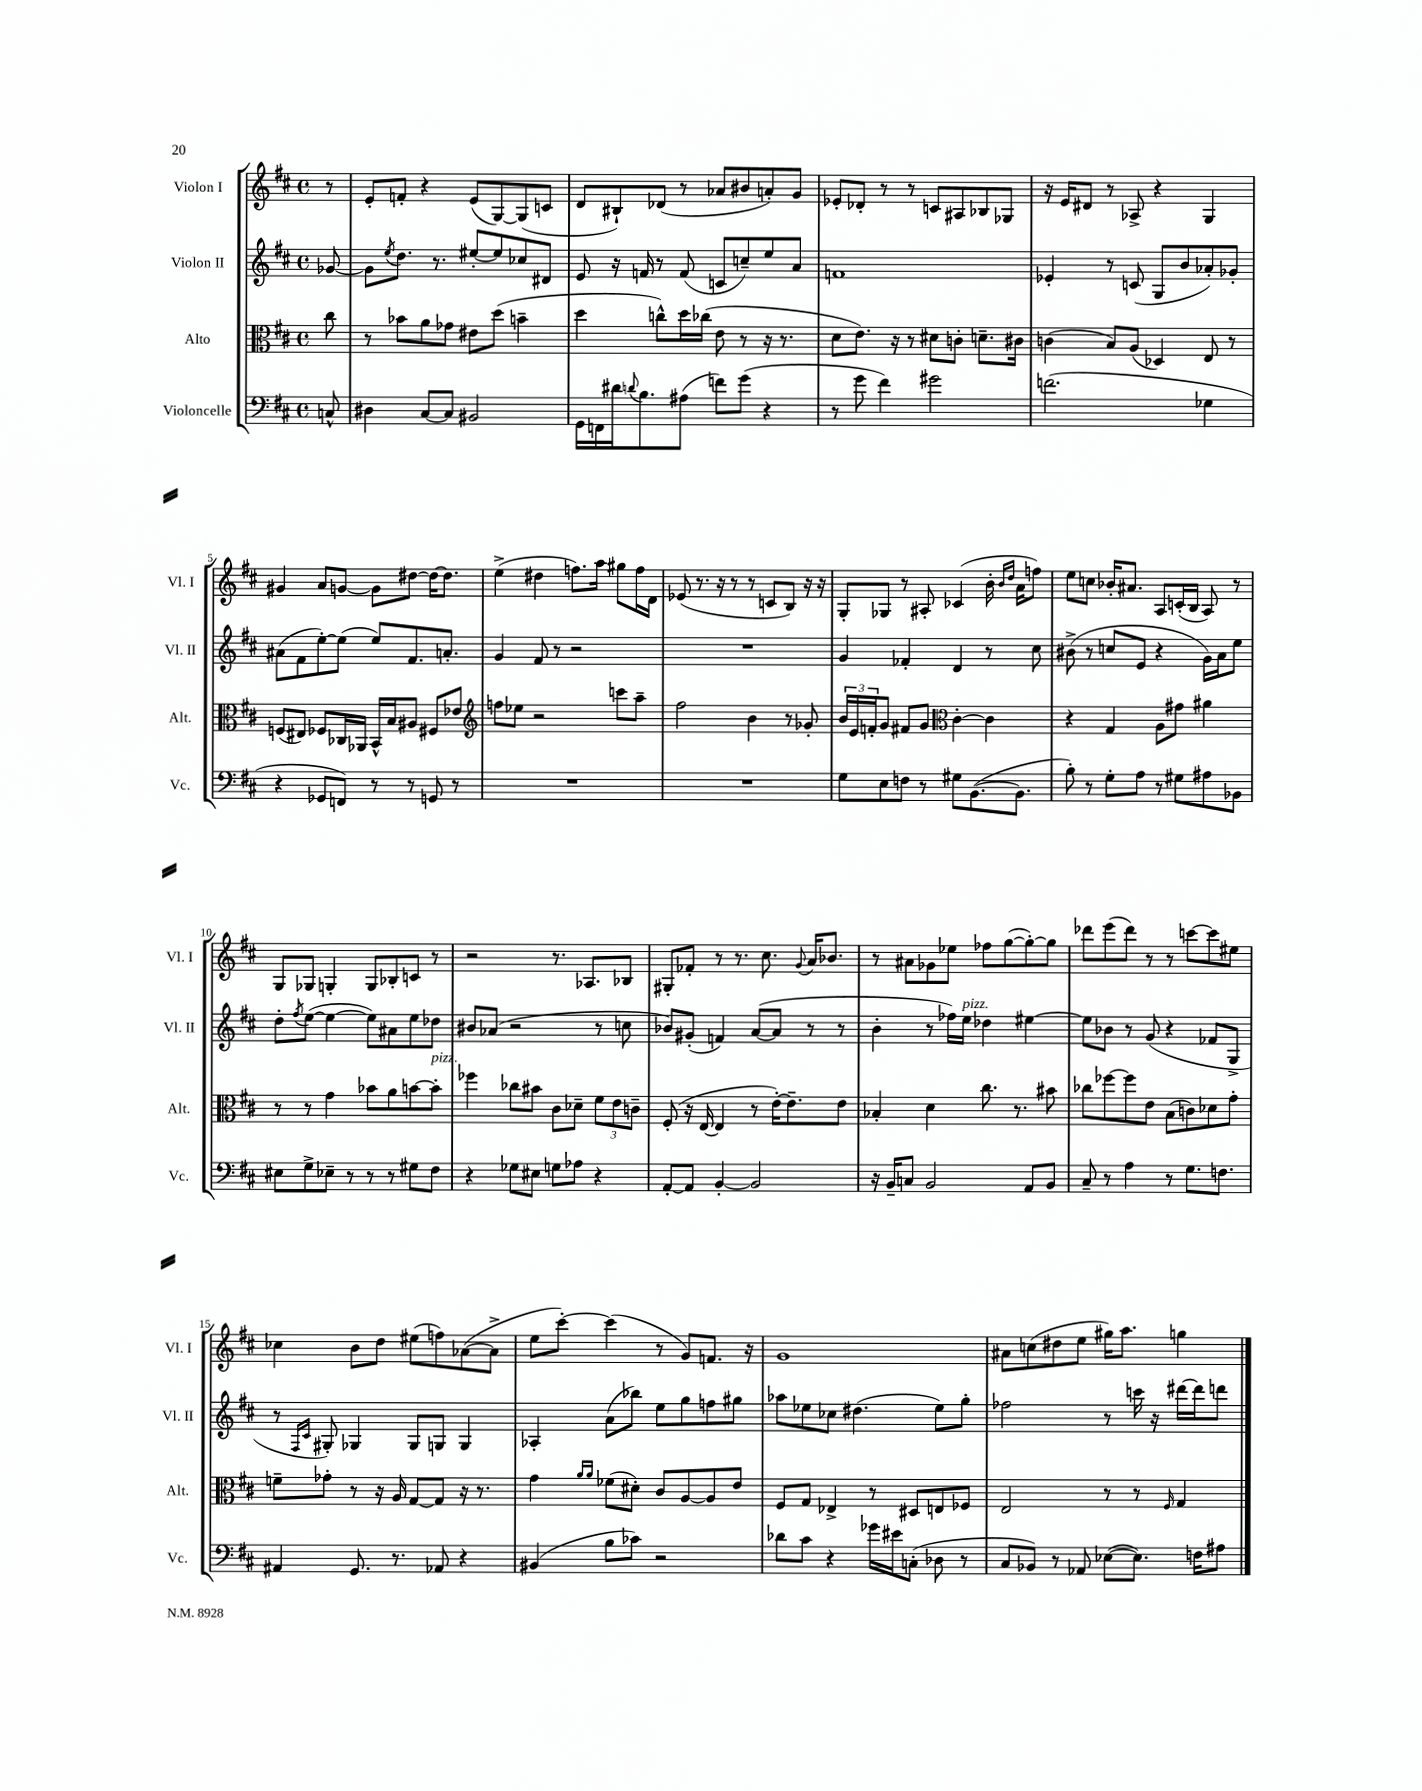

**kern	**kern	**kern	**kern
*staff4	*staff3	*staff2	*staff1
*clefF4	*clefC3	*clefG2	*clefG2
*k[f#c#]	*k[f#c#]	*k[f#c#]	*k[f#c#]
*M4/4	*M4/4	*M4/4	*M4/4
*met(c)	*met(c)	*met(c)	*met(c)
8C^^	8cc#	[8g-	8r
=	=	=	=
4D#	8r	8g-]	8e'
.	.	8qee	.
.	8b-	8.dd	8f'
[8C#	8a	.	4r
.	.	8.r	.
8C#]	8g-	.	.
2BB#	8e#	[8ee#'	(8e
.	(8dd	8ee#]	[8G)
.	4b~	8cc-	(8G]
.	.	8d#	8c
=	=	=	=
16GG	4dd	8e	8d
16FF	.	.	.
16d#	.	16r	8B#`)
8qqd	.	.	.
8.B	.	16f	.
.	8cc^^)	8r	(8d-
(8A#	16dd	(8f	8r
.	(16cc-	.	.
8f)	8e	8c	8a-
(8g	8r	8cc~)	8b#
4r	16r	8ee	8a')
.	8.r	.	.
.	.	8a	8g
=	=	=	=
8r	8d	1f	8e-'
8g	8.e)	.	8d-'
4f#)	.	.	8r
.	16r	.	.
.	8r	.	8r
2g#	8d#	.	8c
.	8c'	.	8A#
.	8.d~	.	8B-
.	.	.	8G-
.	16c#	.	.
=	=	=	=
(2.f	(4c	4e-'	16r
.	.	.	16e
.	.	.	8d#
.	8B)	8r	8r
.	(8A	(8c	8A-^
.	4D-)	8G	4r
.	.	8b	.
4G-	8E	8a-')	4G
.	8r	8g-'	.
=	=	=	=
4r	(8F	(8a#	4g#
.	8E#)	8f#	.
8GG-	8F-	[8ee')	8a
8FF)	16C-	(8ee]	[8g
.	16AA-	.	.
8r	16BB^^	8ee)	8g]
.	16B	.	.
8r	8A#	8.f#	[8dd#
8GG	8F#	.	16dd#_
.	.	8.a'	8.dd#]
8r	8e-	.	.
=	=	=	=
*	*clefG2	*	*
1r	8ff	4g	(4ee^
.	8ee-	.	.
.	2r	8f#	4dd#
.	.	8r	.
.	.	2r	8.ff)
.	.	.	16aa
.	8ccc	.	8gg#
.	8aa~	.	16ff
.	.	.	16d
=	=	=	=
1r	2ff#	1r	(8e-
.	.	.	8.r
.	.	.	16r
.	.	.	8r
.	4b	.	8r
.	.	.	8c
.	8r	.	8B)
.	8g-'	.	16r
.	.	.	16r
=	=	=	=
8G	24b	4g	8G'
.	24e	.	.
.	24f'	.	.
8E	8g	.	8G-
8F	8f#	4f-'	8r
8r	8g	.	8A#'
*	*clefC3	*	*
8G#	[4c#'	4d	(4c-
([8.BB	.	.	.
.	4c#]	8r	16b'
.	.	.	16qqb
.	.	.	16qqdd
8.BB]	.	.	16a
.	.	8cc#	8ff)
=	=	=	=
8B')	4r	(8b#^	8ee
8r	.	8r	8cc
8G'	4G	8cc	16b-'
.	.	.	8.a#
8A	.	8e	.
8r	8A	4r	8A
8G#	8g#	.	(16c'
.	.	.	16B
8A#	4a#	16g)	8A)
.	.	16a	.
8BB-	.	8ee	8r
=	=	=	=
8E#	8r	8dd'	8G
.	.	8qff#	.
8G^	8r	([8ee	8G-
8E-~	4g	4ee_	4G'
8r	.	.	.
8r	8b-	8ee])	8G
8r	8a	8a#	8B-'
8G#	[8b	8ee	8c
8F#	8b']	8dd-	8r
=	=	=	=
4r	4ff-	8b#	2r
.	.	(8a-	.
8G-	8cc-	2r	.
8E#	8b#	.	.
8G	8c#	.	8.r
8A-	8d-~	.	.
.	.	.	8.A-
4r	12f#	8r	.
.	12e	.	.
.	.	8cc	8B-
.	12c~	.	.
=	=	=	=
[8AA'	(8F#'	8b-)	8G#'
8AA]	16r	(8g#'	8f-'
.	[16E	.	.
[4BB'	4E]	4f)	8r
.	.	.	8.r
2BB]	8r	([8a	.
.	.	.	8.cc#
.	[16e')	8a]	.
.	8.e~]	.	.
.	.	.	8qqg
.	.	8r	16a
.	.	.	8.b-
.	8e	8r	.
=	=	=	=
16r	4B-'	4b'	8r
16BB~	.	.	.
8C	.	.	8a#
2BB	4d	8r	8g-
.	.	16ff-)	8ee-
.	.	16ee	.
.	8.cc#	4dd-	8ff-
.	.	.	([8gg
.	8.r	.	.
8AA	.	[4ee#	8gg'_)
8BB	8b#	.	8gg]
=	=	=	=
8C#~	8cc-	8ee#]	8ddd-
8r	[8ff-	8b-	(8eee
4A	8ff-]	8r	8ddd-)
.	8e	(8g	8r
8r	(8B	4r	8r
8.G	8c)	.	[8ccc
.	8d-	8f-	8ccc]
8.F	.	.	.
.	8g'	8G^	8ee#
=	=	=	=
4AA#	8f~	8r	4cc-
.	.	16qqF#	.
.	.	16qqc#	.
.	8g-'	8G#')	.
8.GG	8r	4G-	8b
.	16r	.	8dd
8.r	16A	.	.
.	[8G	8G-	(8ee#
8AA-	8G]	8G	8ff)
4r	16r	4G	([8a-
.	8.r	.	.
.	.	.	8a-^]
=	=	=	=
(4BB#	4g	4A-'	8ee
.	.	.	[8ccc#')
.	16qqa	.	.
.	16qqa	.	.
8B	(8f-	(8a	(4ccc#]
8c-)	8d#')	8bb-)	.
2r	8c#	8ee	8r
.	[8A	8gg	8g)
.	8A]	8ff	8.f
.	8e	8gg#	.
.	.	.	16r
=	=	=	=
8d-	8F#	8aa-	1g
8c#	8G	8ee-	.
4r	4E-^	8cc-	.
.	.	(4.dd#	.
16g-	8r	.	.
16e#	.	.	.
(8C'	8D#	.	.
8D-	8E	8ee-)	.
8r	8F-	8gg'	.
=	=	=	=
8C#	2E	2ff-	8a#
8BB-)	.	.	(8cc
8r	.	.	8dd#
8AA-	.	.	8ee
([8E-	8r	8r	16gg#)
.	.	.	8.aa
8.E-])	8r	16ccc	.
.	.	16r	.
.	16qqF#	.	.
.	4G	[16ddd#	4gg
16F	.	16ddd#]	.
8A#	.	8ddd	.
==	==	==	==
*-	*-	*-	*-
